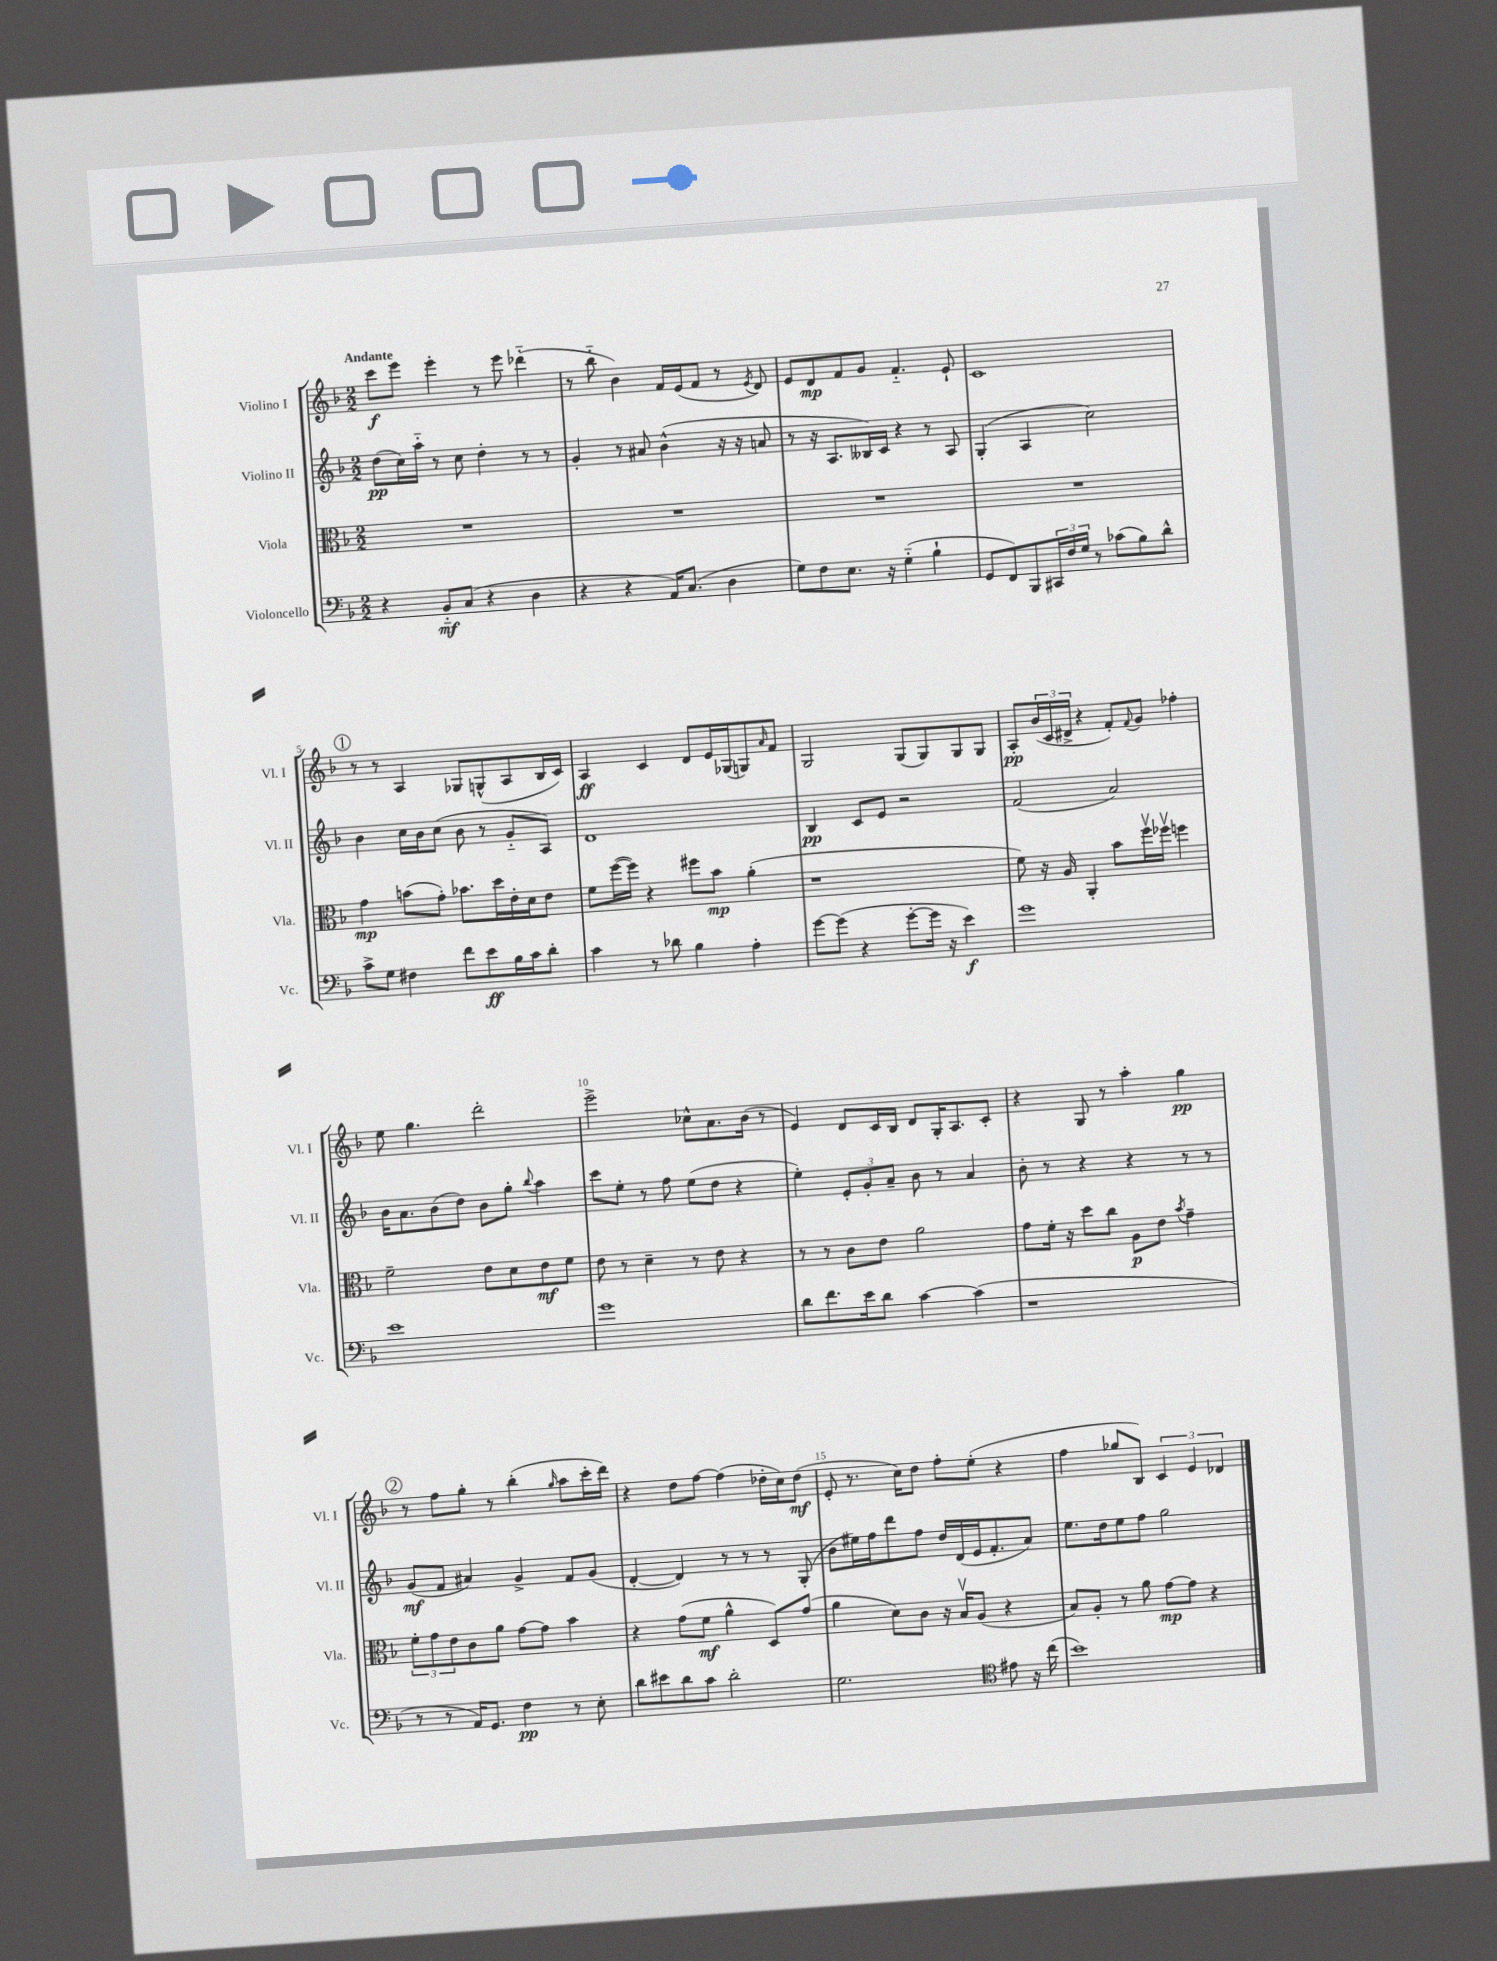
<<
\new StaffGroup <<
\new Staff = "s0" \with { instrumentName = "Violino I" shortInstrumentName = "Vl. I" } {
    \clef treble \key f \major \numericTimeSignature \time 2/2 \tempo "Andante"
    c'''8\f e'''8 e'''4-. r8 e'''8 des'''4-_( |
    r8 bes''8-_ bes'4) f'16 e'16( f'8 r8 \acciaccatura { e'8 } d'8) |
    e'8 d'8\mp f'8 g'8 f'4.-_ e'8-! |
    c'1 |
    \mark \markup { \circle "1" } r8 r8 a4 ges8 g8-^( a8 bes16 c'16) |
    a4\ff c'4 d'8 e'16 ges16( g8) \grace { a'16 } f'8 |
    g2 g8( g8) g8 g8 |
    a8-.\pp \tuplet 3/2 { bes'16( c'16 dis'16-> } r4 f'8-.) \appoggiatura { f'8 } g'8 fes''4-. |
    e''8 g''4. d'''2-. |
    e'''2-> ces''8-^ a'8. bes'16( r8 |
    e'4) d'8 c'16 bes16 d'8 g16-. a8. c'8-. |
    r4 g8 r8 a''4-. g''4\pp |
    \mark \markup { \circle "2" } r8 f''8 g''8-. r8 bes''4-.( \grace { g''16 } a''8 c'''16-. d'''16) |
    r4 d''8 f''8~ f''4( des''16-. c''16) des''8\mf( |
    e'8-. r8. c''16) d''8 f''8-. e''8-.( r4 |
    f''4 ges''8 bes8) \tuplet 3/2 { c'4 e'4 des'4 } \bar "|." |
}
\new Staff = "s1" \with { instrumentName = "Violino II" shortInstrumentName = "Vl. II" } {
    \clef treble \key f \major \numericTimeSignature \time 2/2
    d''8\pp( c''16) a''16-_ r8 c''8 d''4-. r8 r8 |
    g'4-. r8 ais'8 bes'4-^( r16 r16 a'8 |
    r8 r16 a8. beses16) c'16 r4 r8 a8 |
    g4-.( a4 c''2) |
    \mark \markup { \circle "1" } bes'4 c''16 bes'16 c''8( bes'8 r8 g'8-_ a8) |
    d'1 |
    bes4\pp c'8 e'8 r2 |
    f'2( a'2) |
    bes'16 a'8. bes'8( d''8) bes'8 g''8-. \appoggiatura { bes''8 } a''4 |
    c'''8 e''8-. r8 f''8 e''8( d''8 r4 |
    e''4-.) \tuplet 3/2 { e'8-. g'8-. a'8-- } bes'8 r8 a'4 |
    bes'8-. r8 r4 r4 r8 r8 |
    \mark \markup { \circle "2" } g'8\mf( f'8 ais'4) g'4-> f'8 g'8( |
    d'4~-. d'4) r8 r8 r8 g8-.( |
    bes'8 eis''16) f''16 d'''8 f''8 d''16 d'16( e'16 f'8.-. a'8) |
    e''8. d''16 e''8 f''8 g''2 \bar "|." |
}
\new Staff = "s2" \with { instrumentName = "Viola" shortInstrumentName = "Vla." } {
    \clef alto \key f \major \numericTimeSignature \time 2/2
    R1 |
    R1 |
    R1 |
    R1 |
    \mark \markup { \circle "1" } g'4\mp b'8( g'8-.) bes'8. d''16 e'16-. d'16 e'8 |
    f'8 f''16~( f''16) r4 fis''8 bes'8\mp a'4-.( |
    r1 |
    f'8) r16 a16 a,4-. bes'8 f''16\upbow fes''16\upbow f''4 |
    f'2-- e'8 d'8 e'8\mf f'8 |
    e'8 r8 d'4-- r8 e'8 r4 |
    r8 r8 c'8 e'8 a'2 |
    g'8 f'16-. r16 d''8 c''8 a8\p e'8 \acciaccatura { bes'8 } g'4-- |
    \mark \markup { \circle "2" } \tuplet 3/2 { f'8-. g'8 e'8 } c'8 a'8 g'8~ g'8 bes'4 |
    r4 g'8( f'8\mf a'4-^ d8) g'8( |
    a'4 d'8) c'8 r16 bes16\upbow a8( r4 |
    bes8) a8-. r8 a'8 g'8~\mp g'8 r4 \bar "|." |
}
\new Staff = "s3" \with { instrumentName = "Violoncello" shortInstrumentName = "Vc." } {
    \clef bass \key f \major \numericTimeSignature \time 2/2
    r4 bes,8-_\mf c8( r4 d4 |
    r4 r4 a,16) c8.( d4 |
    g8) f8 e8. r16 g4-_( bes4-! |
    g,8 f,8) bes,,8 \tuplet 3/2 { cis,16 f16 g16 } r8 ces'8( bes8) d'8-^ |
    \mark \markup { \circle "1" } c'8-> g8 fis4 f'8 e'8\ff bes16 c'16 d'8-. |
    c'4 r8 des'8 bes4 a4-. |
    g'8~ g'8( r4 g'8~-. g'16 r16 e'4\f) |
    g'1 |
    e'1 |
    g'1 |
    d'8 f'8. e'16 d'8 c'4~ c'4( |
    r1 |
    \mark \markup { \circle "2" } r8 r8 a,16) g,8. f4\pp r8 e8-. |
    d'8 eis'8 d'8 c'8 d'2-. |
    g2. \clef tenor eis'8 r16 c''16( |
    bes'1) \bar "|." |
}
>>
>>
\layout { \context { \Score \override BarNumber.break-visibility = ##(#f #t #t) barNumberVisibility = #(every-nth-bar-number-visible 5) } }
